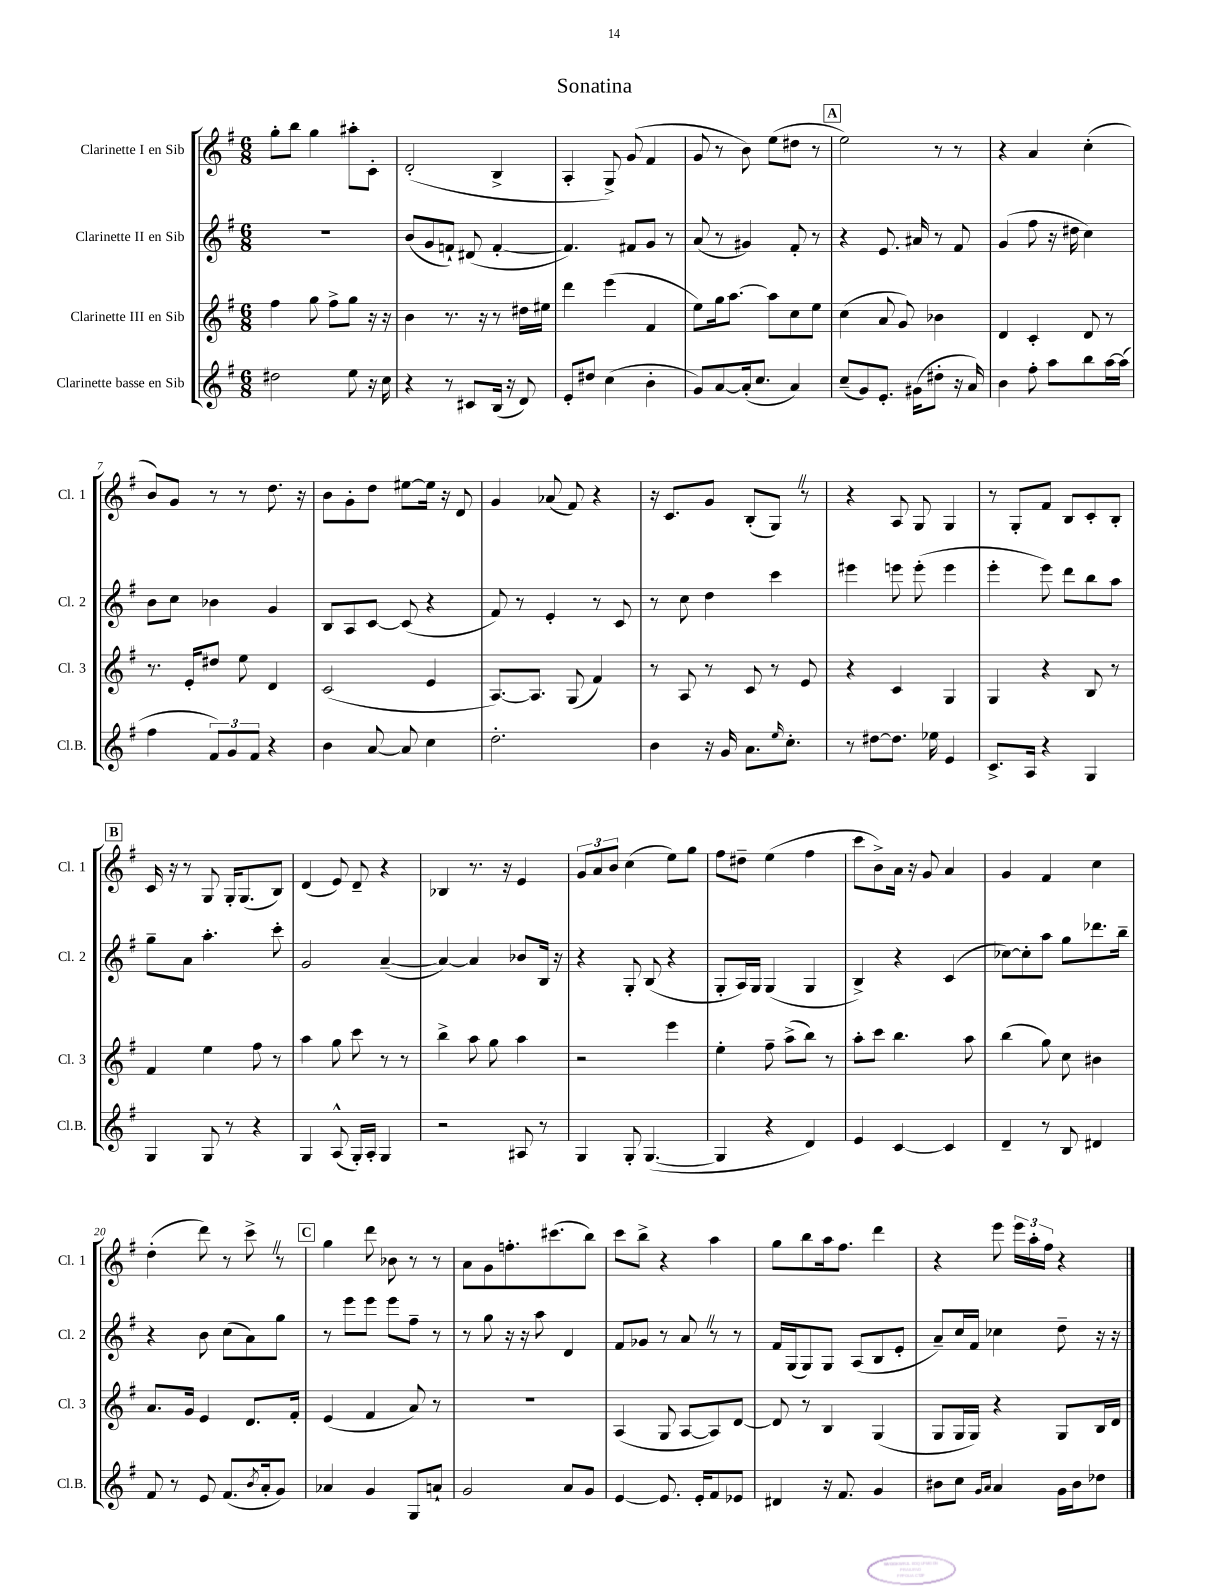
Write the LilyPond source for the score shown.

\header { title = "Sonatina" }
<<
\new StaffGroup <<
\new Staff = "s0" \with { instrumentName = "Clarinette I en Sib" shortInstrumentName = "Cl. 1" } {
    \clef treble \key g \major \numericTimeSignature \time 6/8
    g''8-. b''8 g''4 ais''8-. c'8-. |
    d'2-.( b4-> |
    a4-. g8->) g'8( fis'4 |
    g'8 r8 b'8) e''8( dis''8 r8 |
    \mark \markup { \box "A" } e''2) r8 r8 |
    r4 a'4 c''4-.( |
    b'8) g'8 r8 r8 d''8. r16 |
    b'8 g'8-. d''8 eis''8~ eis''16 r16 d'8 |
    g'4 aes'8( fis'8) r4 |
    r16 c'8. g'8 b8-.( g8) \once \override BreathingSign.text = \markup { \musicglyph "scripts.caesura.straight" } \breathe r8 |
    r4 a8 g8 g4 |
    r8 g8-. fis'8 b8 c'8-. b8-. |
    \mark \markup { \box "B" } c'16 r16 r8 g8 g16-. g8.( b8) |
    d'4( e'8) d'8-- r4 |
    bes4 r8. r16 e'4 |
    \tuplet 3/2 { g'8 a'8 b'8 } c''4( e''8) g''8 |
    fis''8 dis''8-- e''4( fis''4 |
    c'''8 b'8->) a'16 r16 g'8 a'4 |
    g'4 fis'4 c''4 |
    d''4-.( d'''8) r8 c'''8-> \once \override BreathingSign.text = \markup { \musicglyph "scripts.caesura.straight" } \breathe r8 |
    \mark \markup { \box "C" } g''4 d'''8 bes'8 r8 r8 |
    a'8 g'8 f''8.-. cis'''8.( b''8) |
    c'''8 b''8-> r4 a''4 |
    g''8 b''8 a''16 fis''8. d'''4 |
    r4 e'''8 \tuplet 3/2 { e'''16 a''16-. fis''16 } r4 \bar "|." |
}
\new Staff = "s1" \with { instrumentName = "Clarinette II en Sib" shortInstrumentName = "Cl. 2" } {
    \clef treble \key g \major \numericTimeSignature \time 6/8
    R2. |
    b'8( g'8 f'8-!) dis'8( f'4~-. |
    f'4.) fis'8 g'8 r8 |
    a'8( r8 gis'4) fis'8-. r8 |
    \mark \markup { \box "A" } r4 e'8. ais'16 r8 fis'8 |
    g'4( fis''8 r16 dis''16 c''4) |
    b'8 c''8 bes'4 g'4 |
    b8 a8 c'8~ c'8( r4 |
    fis'8) r8 e'4-. r8 c'8 |
    r8 c''8 d''4 c'''4 |
    eis'''4 e'''8 e'''8-.( e'''4 |
    e'''4-. e'''8) d'''8 b''8 a''8 |
    \mark \markup { \box "B" } g''8-- a'8 a''4.-. c'''8-. |
    g'2 a'4~--( |
    a'4~) a'4 bes'8 b16 r16 |
    r4 g8-. b8( r4 |
    g8-. a16) g16 g4( g4 |
    b4->) r4 c'4( |
    ces''8~) ces''8-. a''8 g''8 des'''8. b''16-- |
    r4 b'8 c''8( a'8) g''8 |
    \mark \markup { \box "C" } r8 e'''8 e'''8 e'''8 fis''8-- r8 |
    r8 g''8 r16 r16 a''8 d'4 |
    fis'8 ges'8 r8 a'8 \once \override BreathingSign.text = \markup { \musicglyph "scripts.caesura.straight" } \breathe r8 r8 |
    fis'16 g16( g8) g8 a8( b8 e'8-. |
    a'8--) c''16 fis'16 ces''4 d''8-- r16 r16 \bar "|." |
}
\new Staff = "s2" \with { instrumentName = "Clarinette III en Sib" shortInstrumentName = "Cl. 3" } {
    \clef treble \key g \major \numericTimeSignature \time 6/8
    fis''4 g''8 fis''8-> g''8 r16 r16 |
    b'4 r8. r16 r8 dis''16 eis''16 |
    d'''4 e'''4( fis'4 |
    e''8) g''16 a''8.~ a''8 c''8 e''8 |
    \mark \markup { \box "A" } c''4( a'8 g'8) bes'4 |
    d'4 c'4-. d'8 r8 |
    r8. e'16-. dis''8 e''8 d'4 |
    c'2( e'4 |
    a8.~) a8. g8( fis'4) |
    r8 a8 r8 c'8 r8 e'8 |
    r4 c'4 g4 |
    g4 r4 b8 r8 |
    \mark \markup { \box "B" } fis'4 e''4 fis''8 r8 |
    a''4 g''8 c'''8 r8 r8 |
    b''4-> a''8 g''8 a''4 |
    r2 e'''4 |
    e''4-. fis''8-- a''8->( b''8) r8 |
    a''8-. c'''8 b''4. a''8 |
    b''4( g''8) c''8 bis'4 |
    a'8. g'16 e'4 d'8. fis'16-. |
    \mark \markup { \box "C" } e'4( fis'4 a'8) r8 |
    R2. |
    a4( g8 a8~ a8) d'8~ |
    d'8 r8 b4 g4( |
    g8 g16 g16) r4 g8 b16 d'16 \bar "|." |
}
\new Staff = "s3" \with { instrumentName = "Clarinette basse en Sib" shortInstrumentName = "Cl.B." } {
    \clef treble \key g \major \numericTimeSignature \time 6/8
    dis''2 e''8 r16 c''16 |
    r4 r8 cis'8 b16( r16 d'8) |
    e'8-. dis''8 c''4( b'4-. |
    g'8) a'8~ a'16-.( c''8. a'4) |
    \mark \markup { \box "A" } c''8--( g'8) e'8.-. gis'16( dis''8-. r16 a'16) |
    b'4 fis''8-. a''8 b''8 a''16~ a''16( |
    fis''4 \tuplet 3/2 { fis'8) g'8 fis'8 } r4 |
    b'4 a'8~ a'8 c''4 |
    d''2.-. |
    b'4 r16 g'16 a'8. \grace { e''16 } c''8.-. |
    r8 dis''8~ dis''8. ees''16 e'4 |
    c'8.-> a16 r4 g4 |
    \mark \markup { \box "B" } g4 g8 r8 r4 |
    g4 a8-^( g16-.) a16-. g4 |
    r2 ais8 r8 |
    g4 g8-. g4.~( |
    g4 r4 d'4) |
    e'4 c'4~ c'4 |
    d'4-- r8 b8 dis'4 |
    fis'8 r8 e'8 fis'8.( \acciaccatura { b'8 } a'16-. g'8) |
    \mark \markup { \box "C" } aes'4 g'4 g8 a'8-! |
    g'2 a'8 g'8 |
    e'4~ e'8. e'16-. fis'8 ees'8 |
    dis'4 r16 fis'8. g'4 |
    bis'8 c''8 \grace { g'16 a'16 } a'4 g'16 bis'16 des''8 \bar "|." |
}
>>
>>
